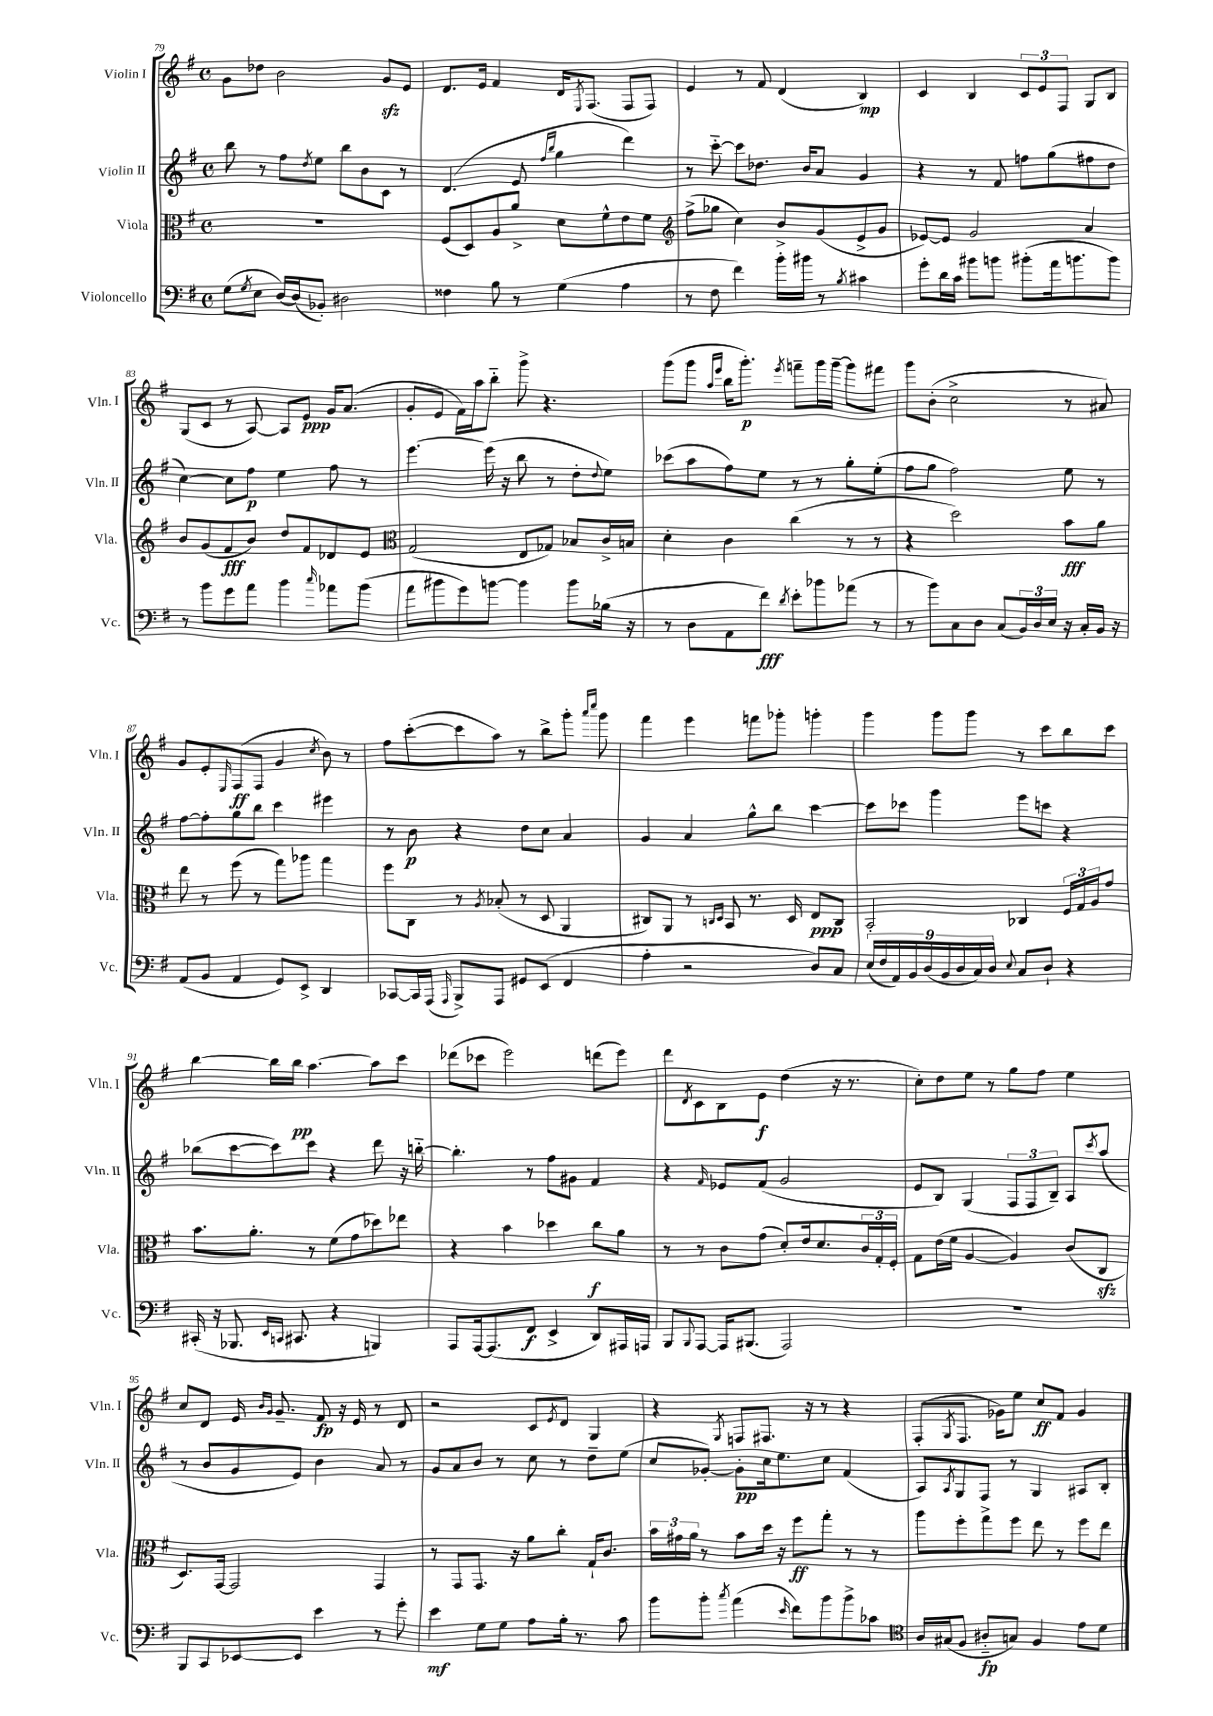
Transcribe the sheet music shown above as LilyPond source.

<<
\new StaffGroup <<
\new Staff = "s0" \with { instrumentName = "Violin I" shortInstrumentName = "Vln. I" } {
    \clef treble \key g \major \defaultTimeSignature \time 4/4
    g'8 des''8 b'2 g'8\sfz e'8 |
    d'8. e'16 fis'4 d'16 \acciaccatura { e8 } fis8.( fis8 fis8) |
    e'4 r8 fis'8 d'4( b4\mp) |
    c'4 b4 \tuplet 3/2 { c'8 e'8 fis8 } g8 b8 |
    g8( c'8 r8 a8~) a8 e'8\ppp g'16 a'8.( |
    g'8-. e'8 fis'16) a''16 b''8-_ g'''8-> r4. |
    g'''8( g'''8 \grace { a''16 e'''16 } b''16 g'''8.-.\p) \acciaccatura { e'''8 } f'''8-- g'''16 g'''16~-- g'''8 fis'''8 |
    g'''8 b'8-.( c''2-> r8 ais'8) |
    g'8 e'8-. \grace { e16 } fis8\ff( fis8 g'4 \acciaccatura { c''8 } b'8) r8 |
    fis''8 c'''8~-.( c'''8 a''8) r8 b''8-> g'''8-. \grace { a'''16 c''''16 } g'''8 |
    fis'''4 e'''4 f'''8 ges'''8-. g'''4-. |
    g'''4 g'''8 g'''8 r8 c'''8 b''8 c'''8 |
    b''4~ b''16 b''16\pp a''4.~ a''8 c'''8 |
    des'''8( ces'''8 e'''2) d'''8( e'''8) |
    d'''8 \acciaccatura { d'8 } c'8 b8 e'8\f d''4( r16 r8. |
    c''8-.) d''8 e''8 r8 g''8 fis''8 e''4 |
    c''8 d'8 e'16 \grace { b'16 g'16 } g'8.-- fis'8\fp r16 e'16 r8 d'8 |
    r2 c'8 \acciaccatura { e'8 } d'8 g4 |
    r4 \acciaccatura { g8 } f8 fis8. r16 r8 r4 |
    fis8-.( \acciaccatura { g8 } fis8. ges'16) e''8 c''8\ff fis'8 ges'4 \bar "|." |
}
\new Staff = "s1" \with { instrumentName = "Violin II" shortInstrumentName = "Vln. II" } {
    \clef treble \key g \major \defaultTimeSignature \time 4/4
    b''8 r8 fis''8 \acciaccatura { d''8 } e''8 b''8 b'8 c'8 r8 |
    d'4.( e'8 \grace { fis''16 b''16 } g''4 d'''4) |
    r8 c'''8~-_ c'''8 des''8. b'16 a'8 g'4 |
    r4 r8 fis'8 f''8 g''8( fis''8 d''8 |
    c''4~) c''8 fis''8\p e''4 fis''8 r8 |
    e'''4.~ e'''16( r16 b''8 r8 d''8-. \appoggiatura { d''8 } e''8) |
    ces'''8( a''8 fis''8) e''8 r8 r8 g''8-. e''8-.( |
    fis''8 g''8 fis''2) e''8 r8 |
    fis''8~ fis''8-. g''8 b''8 c'''4 eis'''4 |
    r8 b'8\p r4 d''8 c''8 a'4 |
    g'4 a'4 g''8-^ b''8 c'''4~ |
    c'''8 ces'''8 g'''4 e'''8 c'''8 r4 |
    bes''8( c'''8~ c'''8) c'''8 r4 d'''8 r16 b''16~-_ |
    b''4.-. r8 fis''8 gis'8 fis'4 |
    r4 \grace { fis'16 } ees'8 fis'8( g'2 |
    e'8 b8) g4( \tuplet 3/2 { fis8 fis8 b8--) } a8 \acciaccatura { c'''8 } a''8( |
    r8 b'8 g'8 e'8) b'4 a'8 r8 |
    g'8 a'8 b'8 r8 c''8 r8 d''8-- e''8( |
    c''8 ges'8~-.) ges'8-.\pp c''16 e''8. c''8 fis'4( |
    a8) \acciaccatura { a8 } g8 fis8 r8 g4 ais8 b8-. \bar "|." |
}
\new Staff = "s2" \with { instrumentName = "Viola" shortInstrumentName = "Vla." } {
    \clef alto \key g \major \defaultTimeSignature \time 4/4
    R1 |
    fis8( d8) a8 a'8-> d'8 fis'8-^ e'8 fis'8 |
    \clef treble fis''8->( ges''8 c''4) b'8-> g'8( e'8-> g'8 |
    ees'8~) ees'8 g'2 a'4 |
    b'8 g'8( fis'8\fff b'8) d''8 fis'8 des'8 e'8 |
    \clef alto g2( e8 ges8) bes8 c'16-> b16 |
    d'4-. c'4 c''4( r8 r8 |
    r4 d''2) b'8\fff a'8 |
    e''8 r8 fis''8( r8 g''8) aes''8 g''4 |
    fis''8 c8 r8 \acciaccatura { a8 } bes8-.( r8 d8 a,4 |
    cis8) a,8 r8 \grace { c16 d16 } b,8 r8. d16 e8\ppp c8 |
    b,2-. ces4 \tuplet 3/2 { fis16 g16 a16 } g'8 |
    b'8. a'8.-. r8 fis'8( g'8 des''8) ees''8 |
    r4 b'4 des''4 c''8\f a'8 |
    r8 r8 c'8 g'8( d'8-.) e'16 d'8. \tuplet 3/2 { c'16 g16-. fis16-. } |
    g8 e'16( fis'16 a4~ a4) c'8( c8\sfz |
    d8.) g,16~ g,2 g,4 |
    r8 g,8 g,8. r16 a'8 c''8-. g16-! c'8. |
    \tuplet 3/2 { b'16 gis'16 a'16 } r8 b'8 d''16 r16 fis''8\ff g''8-. r8 r8 |
    a''8 fis''8-. g''8-> fis''8 e''8 r8 fis''8 e''8 \bar "|." |
}
\new Staff = "s3" \with { instrumentName = "Violoncello" shortInstrumentName = "Vc." } {
    \clef bass \key g \major \defaultTimeSignature \time 4/4
    g8( \acciaccatura { g8 } e8 d16~) d16( bes,8-.) dis2 |
    fisis4 b8 r8 g4( a4 |
    r8 fis8 fis'4) b'16-. bis'16 r8 \acciaccatura { b8 } cis'4 |
    g'8-. d'16 c'16 bis'8 b'8 bis'8-.( a'16 b'8. b'8) |
    r8 b'8 g'8 a'8 b'4 \grace { c''16 } aes'8 b'8( |
    a'8 bis'8 g'8) b'8~ b'4 b'8 bes16( r16 |
    r8 d8 a,8 fis'8\fff) \acciaccatura { d'8 } e'8-. bes'8 aes'8( r8 |
    r8 b'8) c8 d8 c8( \tuplet 3/2 { b,16) d16 e16 } r16 c16-. b,16 r16 |
    a,8( b,8 a,4 g,8) e,8-> d,4 |
    ces,8~ ces,16 a,,16( \grace { a,,16 } b,,8->) a,,8 gis,8 e,8( fis,4 |
    a4-. r2 d8) c8 |
    \tuplet 9/8 { e16( fis16 a,16) b,16 d16( b,16 d16 c16) d16 } \appoggiatura { e8 } c8 d8-! r4 |
    cis,16-.( r16 bes,,8. \grace { e,16 c,16 } cis,8. r4 b,,4) |
    a,,8 a,,16~ a,,8.( fis,8\f e,4-> d,8) ais,,16 a,,16 |
    b,,8 \appoggiatura { b,,8 } a,,8~ a,,16 bis,,8.( a,,2) |
    R1 |
    b,,8 c,8 ees,8~ ees,8 e'4 r8 g'8-. |
    e'4\mf g8 g8 a8 b16-. r8. c'8 |
    b'8 b'8-. \acciaccatura { c''8 } a'4( \grace { e'16 } fis'8) b'8 b'8-> ces'8 |
    \clef tenor a16 gis16( fis8 ais8-_\fp g8) fis4 e'8 d'8 \bar "|." |
}
>>
>>
\layout { \context { \Score currentBarNumber = #79 } }
